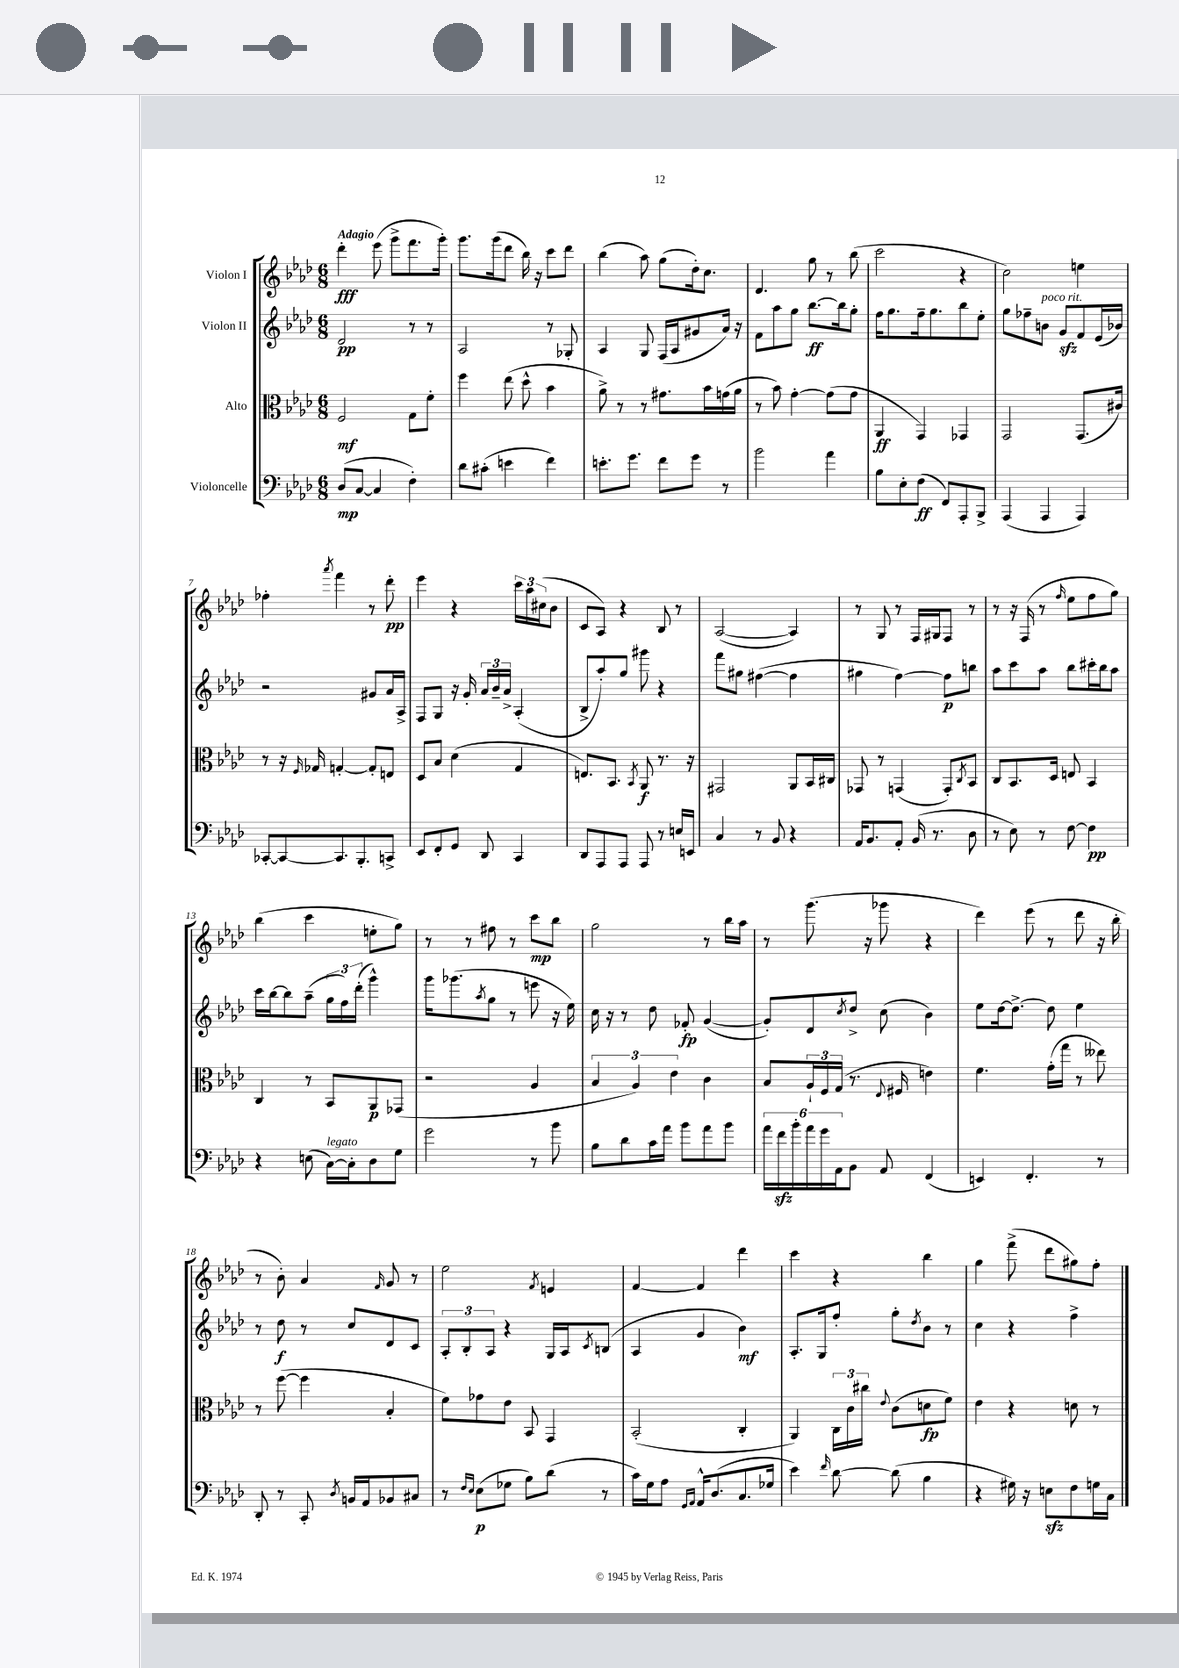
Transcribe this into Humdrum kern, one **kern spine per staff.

**kern	**dynam	**kern	**dynam	**kern	**dynam	**kern	**dynam
*part4	*part4	*part3	*part3	*part2	*part2	*part1	*part1
*staff4	*staff4	*staff3	*staff3	*staff2	*staff2	*staff1	*staff1
*I"Violoncelle	*	*I"Alto	*	*I"Violon II	*	*I"Violon I	*
*clefF4	*	*clefC3	*	*clefG2	*	*clefG2	*
*k[b-e-a-d-]	*	*k[b-e-a-d-]	*	*k[b-e-a-d-]	*	*k[b-e-a-d-]	*
*M6/8	*	*M6/8	*	*M6/8	*	*M6/8	*
=1	=1	=1	=1	=1	=1	=1	=1
!	!	!	!	!	!	!LO:TX:a:B:t=Adagio	!
(8D-/L	mp	2F/	mf	2d-/	pp	4ddd-'\	fff
[8C/J	.	.	.	.	.	.	.
4C/]	.	.	.	.	.	(8eee-\	.
.	.	.	.	.	.	8ggg^\L	.
4F'\)	.	8G\L	.	8r	.	8.fff\	.
.	.	8f'\J	.	8r	.	.	.
.	.	.	.	.	.	16ggg'\Jk)	.
=2	=2	=2	=2	=2	=2	=2	=2
8d-\L	.	4ff\	.	2A-/	.	8.ggg\L	.
(8c#X'\J	.	.	.	.	.	.	.
.	.	.	.	.	.	(16ggg\k	.
4en\	.	(8ee-\	.	.	.	8ddd-\J	.
.	.	8dd-^^\	.	.	.	16bb-\)	.
.	.	.	.	.	.	16r	.
4f\)	.	4b-\	.	8r	.	8ccc\L	.
.	.	.	.	8G-X'/	.	8ddd-\J	.
=3	=3	=3	=3	=3	=3	=3	=3
8.en'\L	.	8a-^\)	.	4A-/	.	(4bb-\	.
.	.	8r	.	.	.	.	.
8.g\J	.	.	.	.	.	.	.
.	.	8r	.	8G/	.	8aa-\)	.
8f\L	.	8.g#X\L	.	(16F/LL	.	(8gg\L	.
.	.	.	.	16A-/J	.	.	.
8g\J	.	.	.	8g#X/	.	16dd-'\k)	.
.	.	16b-\L	.	.	.	8.cc\J	.
8r	.	(16gn\	.	16a-/Jk)	.	.	.
.	.	16a-\JJ	.	16r	.	.	.
=4	=4	=4	=4	=4	=4	=4	=4
2b-\	.	8r	.	8f\L	.	4.d-/	.
.	.	8b-\)	.	8aa-\	.	.	.
.	.	[4g'\	.	8gg\J	.	.	.
.	.	.	.	[8.bb-\L	ff	8gg\	.
4a-\	.	(8g\L]	.	.	.	8r	.
.	.	.	.	16bb-\k]	.	.	.
.	.	8g\J	.	8gg'\J	.	(8bb-\	.
=5	=5	=5	=5	=5	=5	=5	=5
8B-\L	.	4AA-/	ff	16ff\KL	.	2ccc\	.
.	.	.	.	8.gg\	.	.	.
8E-'\	.	.	.	.	.	.	.
(8F\J	ff	4GG/)	.	16ff~\k	.	.	.
.	.	.	.	8.gg\	.	.	.
8FF/L)	.	.	.	.	.	.	.
8AAA-'/	.	4GG-X/	.	8bb-\	.	4r	.
8BBB-^/J	.	.	.	8ee-'\J	.	.	.
=6	=6	=6	=6	=6	=6	=6	=6
(4AAA-/	.	2GG/	.	8gg\L	.	2cc\)	.
.	.	.	.	8ff-X~\	.	.	.
!	!	!	!	!LO:TX:a:i:t=poco rit.	!	!	!
4AAA-/	.	.	.	8bn\J	.	.	.
.	.	.	.	8gzz/L	.	.	.
4AAA-/)	.	(8.GG/L	.	8f/	.	4een\	.
.	.	.	.	(16e-/L	.	.	.
.	.	16c#X/Jk)	.	16b-X/JJ)	.	.	.
!!LO:LB:g=z
=7	=7	=7	=7	=7	=7	=7	=7
[8CC-X'/L	.	8r	.	2r	.	4ff-X'\	.
8CC-/_	.	16r	.	.	.	.	.
.	.	16qqF/	.	.	.	.	.
.	.	16G-X/	.	.	.	.	.
.	.	.	.	.	.	8qaaa-/	.
8.CC-/]	.	[4Gn'/	.	.	.	4fff\	.
8.BBB-'/	.	.	.	.	.	.	.
.	.	8G'/L]	.	8g#X/L	.	8r	.
8CCn^/J	.	8En/J	.	16a-/L	.	8ddd-'\	pp
.	.	.	.	16A-^/JJ	.	.	.
=8	=8	=8	=8	=8	=8	=8	=8
8EE-/L	.	8D-/L	.	8F/L	.	4eee-\	.
8FF'/	.	8B-/J	.	8G/J	.	.	.
8GG/J	.	(4d-\	.	16r	.	4r	.
.	.	.	.	16g'/	.	.	.
8DD-/	.	.	.	24a-/LL	.	.	.
.	.	.	.	24b-~/	.	.	.
.	.	.	.	24a-^/JJ	.	.	.
4CC/	.	4G/	.	(4A-'/	.	24ccc\LL	.
.	.	.	.	.	.	24aa-\	.
.	.	.	.	.	.	(24cc#X\J	.
.	.	.	.	.	.	8b-\J	.
=9	=9	=9	=9	=9	=9	=9	=9
8DD-/L	.	8.En/L)	.	8B-^/L	.	8c/L	.
8AAA-/	.	.	.	8aa-'/)	.	8A-/J)	.
.	.	8.BB-/J	.	.	.	.	.
8AAA-/J	.	.	.	8gg/J	.	4r	.
.	.	8qBB-/	.	.	.	.	.
8AAA-/	.	8AA-/	f	8ggg#X\	.	.	.
8r	.	8.r	.	4r	.	8B-/	.
16En/LL	.	.	.	.	.	8r	.
16EEn/JJ	.	16r	.	.	.	.	.
=10	=10	=10	=10	=10	=10	=10	=10
4C/	.	2GG#X/	.	8fff\L	.	([2A-/	.
.	.	.	.	8gg#X\J	.	.	.
8r	.	.	.	([4ff#X\	.	.	.
8BB-/	.	.	.	.	.	.	.
4r	.	8AA-/L	.	4ff#\]	.	4A-/])	.
.	.	16BB-/L	.	.	.	.	.
.	.	16C#X/JJ	.	.	.	.	.
=11	=11	=11	=11	=11	=11	=11	=11
16AA-/KL	.	8GG-X/	.	4gg#X\	.	8r	.
8.BB-/	.	.	.	.	.	.	.
.	.	8r	.	.	.	8G/	.
8AA-'/J	.	(4GGn/	.	[4ff\)	.	8r	.
(16BB-/	.	.	.	.	.	16F/LL	.
8.r	.	.	.	.	.	16G#X/J	.
.	.	8GG'/L)	.	8ff\L]	p	8F/J	.
.	.	8qC/	.	.	.	.	.
8D-\	.	8BB-/J	.	8bbn\J	.	8r	.
=12	=12	=12	=12	=12	=12	=12	=12
8r	.	8C/L	.	8aa-\L	.	8r	.
8E-\)	.	8.BB-/	.	8ccc\	.	16r	.
.	.	.	.	.	.	(16F/	.
8r	.	.	.	8aa-\J	.	8r	.
.	.	16D-/Jk	.	.	.	.	.
.	.	.	.	.	.	16qqff/	.
[8F\	.	8En/	.	8bb-\L	.	8ee-\L	.
4F\]	pp	4BB-/	.	16ccc#X'\L	.	8ff\	.
.	.	.	.	16bb-\J	.	.	.
.	.	.	.	8aa-\J	.	8gg\J)	.
!!LO:LB:g=z
=13	=13	=13	=13	=13	=13	=13	=13
4r	.	4C/	.	16ccc\LL	.	(4bb-\	.
.	.	.	.	[16bb-\J	.	.	.
.	.	.	.	8bb-\]	.	.	.
(8En\	.	8r	.	(8aa-~\J	.	4ccc\	.
!LO:TX:a:i:t=legato	!	!	!	!	!	!	!
[16C\LL)	.	8BB-/L	.	24gg\LL	.	.	.
.	.	.	.	24ff\)	.	.	.
16C'\J]	.	.	.	.	.	.	.
.	.	.	.	(24ddd-'\JJ	.	.	.
8D-\	.	8AA-/	p	4ggg^^\)	.	8een'\L	.
8G\J	.	(8GG-X/J	.	.	.	8gg\J)	.
=14	=14	=14	=14	=14	=14	=14	=14
2g\	.	2r	.	16ggg\KL	.	8r	.
.	.	.	.	(8.ggg-X\	.	.	.
.	.	.	.	.	.	8r	.
.	.	.	.	8qaa-/	.	.	.
.	.	.	.	8gg\J	.	8ff#X\	.
.	.	.	.	8r	.	8r	.
8r	.	4A-/	.	8eeen\	.	8ccc\L	mp
8b-\	.	.	.	16r	.	8bb-\J	.
.	.	.	.	16ee-\)	.	.	.
=15	=15	=15	=15	=15	=15	=15	=15
8B-\L	.	6B-/	.	16cc\	.	2gg\	.
.	.	.	.	16r	.	.	.
8d-\	.	.	.	8r	.	.	.
.	.	6A-/)	.	.	.	.	.
16c\L	.	.	.	8dd-\	.	.	.
16a-\JJ	.	.	.	.	.	.	.
.	.	6e-\	.	.	.	.	.
8b-\L	.	.	.	8f-X'/	fp	.	.
8a-\	.	4c\	.	([4g/	.	8r	.
8b-\J	.	.	.	.	.	16bb-\LL	.
.	.	.	.	.	.	16aa-\JJ	.
=16	=16	=16	=16	=16	=16	=16	=16
24a-\LL	.	8B-/L	.	8g'/L])	.	8r	.
24fzz\	.	.	.	.	.	.	.
24b-'\	.	.	.	.	.	.	.
24a-\	.	24A-`/L	.	8d-/	.	(8.ggg\	.
24g\	.	24F/	.	.	.	.	.
24AA-\J	.	(24G/JJ	.	.	.	.	.
.	.	.	.	8qcc/	.	.	.
8BB-\J	.	8.r	.	8dd-^/J	.	.	.
.	.	.	.	.	.	16r	.
8AA-/	.	.	.	(8cc\	.	8ggg-X\	.
.	.	8qqE-/	.	.	.	.	.
.	.	16F#X/	.	.	.	.	.
(4FF/	.	4en\)	.	4b-\)	.	4r	.
=17	=17	=17	=17	=17	=17	=17	=17
4EEn/)	.	4.f\	.	8ee-\L	.	4ddd-\)	.
.	.	.	.	[16dd-\k	.	.	.
.	.	.	.	8.dd-^\J_	.	.	.
4.FF'/	.	.	.	.	.	(8eee-\	.
.	.	(16g'\LL	.	8dd-\]	.	8r	.
.	.	16gg\JJ	.	.	.	.	.
.	.	8r	.	4ee-\	.	8ddd-\	.
8r	.	8ee--X\)	.	.	.	16r	.
.	.	.	.	.	.	16bb-'\	.
!!LO:LB:g=z
=18	=18	=18	=18	=18	=18	=18	=18
8DD-'/	.	8r	.	8r	.	8r	.
8r	.	([8ff\	.	8dd-\	f	8b-'\)	.
8CC'/	.	4ff\]	.	8r	.	4a-/	.
8qD-/	.	.	.	.	.	.	.
16BBn/LL	.	.	.	8cc/L	.	.	.
16AA-/J	.	.	.	.	.	.	.
.	.	.	.	.	.	16qqf/	.
8BB-X/	.	4B-'/	.	8d-/	.	8g/	.
8C#X/J	.	.	.	8c/J	.	8r	.
=19	=19	=19	=19	=19	=19	=19	=19
8r	.	8f\L)	.	12A-'/L	.	2ee-\	.
.	.	.	.	12B-'/	.	.	.
16qqF/LL	.	.	.	.	.	.	.
16qqE-/JJ	.	.	.	.	.	.	.
(8E-\L	p	8g-X\	.	.	.	.	.
.	.	.	.	12A-/J	.	.	.
8G-X\J	.	8e-\J	.	4r	.	.	.
8B-\L)	.	8BB-/	.	.	.	.	.
.	.	.	.	.	.	8qf/	.
(8d-\J	.	4GG/	.	16G/LL	.	4en/	.
.	.	.	.	16A-/J	.	.	.
.	.	.	.	8qc/	.	.	.
8r	.	.	.	(8Bn/J	.	.	.
=20	=20	=20	=20	=20	=20	=20	=20
16c\LL)	.	(2BB-'/	.	4A-/	.	[4f/	.
16G\J	.	.	.	.	.	.	.
8A-\J	.	.	.	.	.	.	.
16qqGG/LL	.	.	.	.	.	.	.
16qqAA-/JJ	.	.	.	.	.	.	.
16AA-^^/KL	.	.	.	4g/	.	4f/]	.
(8.D-/	.	.	.	.	.	.	.
8.C/	.	4C'/	.	4b-\)	mf	4ddd-\	.
16G-X/Jk	.	.	.	.	.	.	.
=21	=21	=21	=21	=21	=21	=21	=21
4e-\)	.	4AA-/)	.	8.A-'/L	.	4ccc\	.
.	.	.	.	16G/k	.	.	.
16qqf/	.	.	.	.	.	.	.
[8d-\	.	24C\LL	.	8ff'/J	.	4r	.
.	.	24c\	.	.	.	.	.
.	.	24cc#X\JJ	.	.	.	.	.
.	.	8qqe-/	.	.	.	.	.
(8d-\]	.	(8c\L	.	8gg'\L	.	.	.
.	.	.	.	8qdd-/	.	.	.
4B-\	.	8dn\	fp	8b-\J	.	4bb-\	.
.	.	8f\J)	.	8r	.	.	.
=22	=22	=22	=22	=22	=22	=22	=22
4r	.	4e-\	.	4cc\	.	4gg\	.
16G#X\)	.	4r	.	4r	.	(8fff^\	.
16r	.	.	.	.	.	.	.
8Enzz\L	.	.	.	.	.	8ddd-\L	.
8F\	.	8dn\	.	4ff^\	.	8gg#X\)	.
16Gn\L	.	8r	.	.	.	8ff'\J	.
16C\JJ	.	.	.	.	.	.	.
==	==	==	==	==	==	==	==
*-	*-	*-	*-	*-	*-	*-	*-
